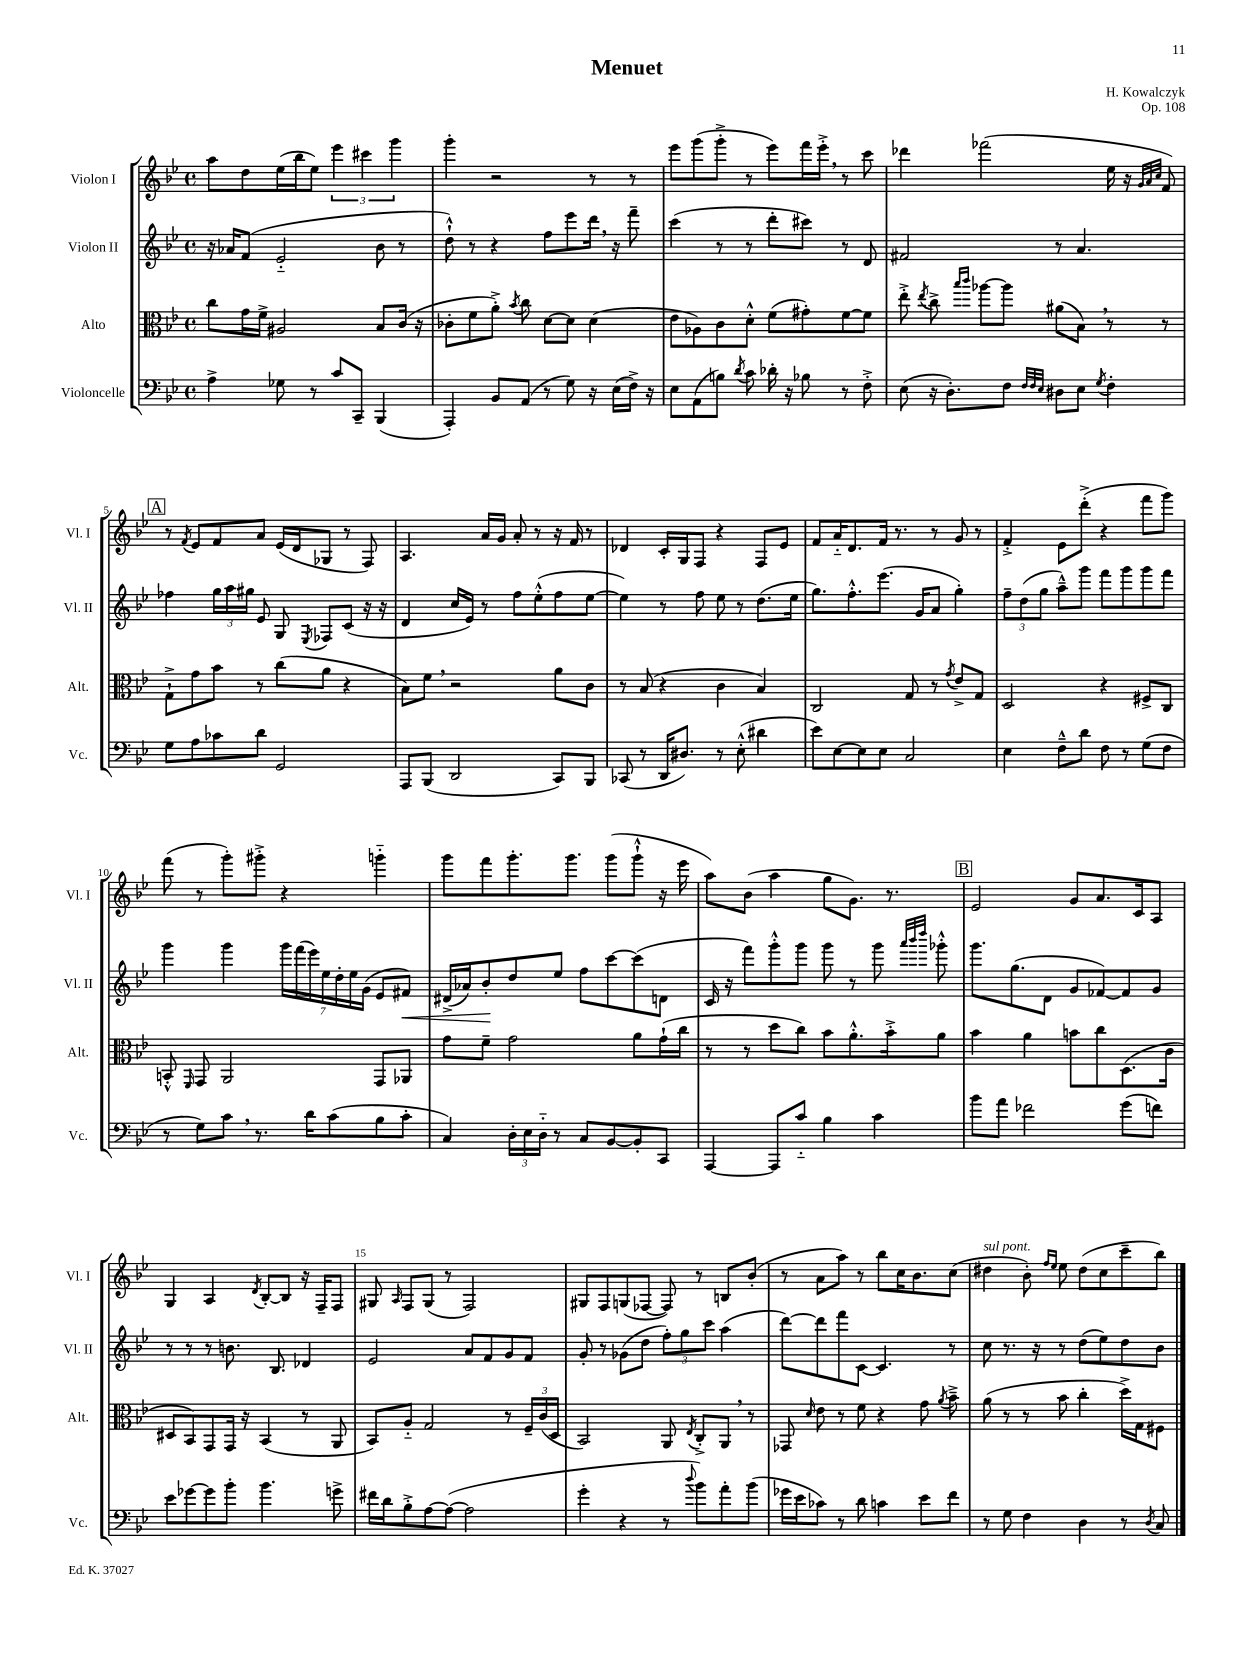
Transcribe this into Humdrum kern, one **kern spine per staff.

**kern	**kern	**kern	**dynam	**kern
*part4	*part3	*part2	*part2	*part1
*staff4	*staff3	*staff2	*staff2	*staff1
*I"Violoncelle	*I"Alto	*I"Violon II	*	*I"Violon I
*I'Vc.	*I'Alt.	*I'Vl. II	*	*I'Vl. I
*clefF4	*clefC3	*clefG2	*	*clefG2
*k[b-e-]	*k[b-e-]	*k[b-e-]	*	*k[b-e-]
*M4/4	*M4/4	*M4/4	*	*M4/4
*met(c)	*met(c)	*met(c)	*	*met(c)
=1	=1	=1	=1	=1
4A^\	8cc\L	16r	.	8aa\L
.	.	16a-X/KL	.	.
.	16g\L	(8f/J	.	8dd\
.	16f^\JJ	.	.	.
8G-X\	2A#X/	2e-/	.	(16ee-\L
.	.	.	.	16bb-\J
8r	.	.	.	8ee-\J)
8c/L	.	.	.	6eee-\
8CC~/J	.	.	.	.
.	.	.	.	6ccc#X\
(4BBB-/	8B-/L	8b-\	.	.
.	.	.	.	6ggg\
.	(16c/Jk	8r	.	.
.	16r	.	.	.
=2	=2	=2	=2	=2
4AAA'/)	8c-X'\L	8dd`^^\)	.	4ggg'\
.	8f\	8r	.	.
8BB-/L	8a'^\J)	4r	.	2r
.	8qb-/	.	.	.
(8AA/J	8cc\	.	.	.
8r	[8d\L	8ff\L	.	.
8G\)	8d\J]	8eee-\	.	.
16r	(4d\	16ddd,\Jk	.	8r
(16E-\LL	.	16r	.	.
16F^\JJ)	.	8fff~\	.	8r
16r	.	.	.	.
=3	=3	=3	=3	=3
8E-\L	8e-\L	(4ccc\	.	8eee-\L
(8AA\	8A-X\)	.	.	(8ggg\
8Bn\J)	8c\	8r	.	8ggg'^\J
8qd/	.	.	.	.
8c\	8d'^^\J	8r	.	8r
16d-X'\	(8f\L	8ddd'\L	.	8eee-\L)
16r	.	.	.	.
8B-X\	8g#X'\)	8ccc#X\J)	.	16fff\L
.	.	.	.	16eee-'^,\JJ
8r	[8f\	8r	.	8r
8F'^\	8f\J]	8d/	.	8ccc\
=4	=4	=4	=4	=4
(8E-\	8ee-'^\	2f#X/	.	4ddd-X\
.	8qee-/	.	.	.
16r	8cc^\	.	.	.
8.D'\L)	.	.	.	.
.	16qqbb-/LL	.	.	.
.	16qqccc/JJ	.	.	.
.	[8aa-X\L	.	.	(2fff-X\
8F\J	8aa-\J]	.	.	.
32qqF/LLL	.	.	.	.
32qqF/	.	.	.	.
32qqE-/JJJ	.	.	.	.
8D#X\L	(8a#X\L	8r	.	.
8E-\J	8B-,\J)	4.a/	.	.
8qG/	.	.	.	.
4F'\	8r	.	.	16ee-\
.	.	.	.	16r
.	.	.	.	32qqg/LLL
.	.	.	.	32qqa/
.	.	.	.	32qqcc/JJJ
.	8r	.	.	8f/)
!!LO:LB:g=z
!!LO:REH:place=s1:t=A
=5	=5	=5	=5	=5
8G\L	8G`^\L	4ff-X\	.	8r
.	.	.	.	8qf/
8A\	8g\	.	.	8e-/L
8c-X\	8b-\J	24gg\LL	.	8f/
.	.	24aa\	.	.
.	.	24gg#X\JJ	.	.
8d\J	8r	8e-/	.	8a/J
2GG/	(8cc\L	8G/	.	(16e-/LL
.	.	.	.	16d/J
.	.	8qE-/	.	.
.	8a\J	8F-X/L	.	8G-X/J
.	4r	(8c/J	.	8r
.	.	16r	.	8F/)
.	.	16r	.	.
=6	=6	=6	=6	=6
8AAA/L	8B-\L)	4d/	.	4.A/
(8BBB-/J	8f,\J	.	.	.
2DD/	2r	16cc/LL	.	.
.	.	16e-/JJ)	.	.
.	.	8r	.	16a/LL
.	.	.	.	16g/JJ
.	.	8ff\L	.	8a'/
.	.	(8ee-'^^\	.	8r
8CC/L)	8a\L	8ff\	.	16r
.	.	.	.	16f/
8BBB-/J	8c\J	[8ee-\J	.	8r
=7	=7	=7	=7	=7
(8CC-X/	8r	4ee-\])	.	4d-X/
8r	(8B-/	.	.	.
16DD/KL	4r	8r	.	16c'/LL
8.D#X/J)	.	.	.	16G/J
.	.	8ff\	.	8F/J
8r	4c\	8ee-\	.	4r
(8E-'^^\	.	8r	.	.
4d#X\	4B-/)	(8.dd\L	.	8F/L
.	.	.	.	8e-/J
.	.	16ee-\Jk	.	.
=8	=8	=8	=8	=8
8e-\L)	2C/	8.gg\L)	.	8f/L
[8E-\	.	.	.	16a/K
.	.	8.ff'^^\	.	8.d/
8E-\]	.	.	.	.
8E-\J	.	(8.eee-\J	.	16f/Jk
.	.	.	.	8.r
2C/	8G/	.	.	.
.	.	16g/KL	.	.
.	8r	8a/J	.	8r
.	8qg/	.	.	.
.	8e-^/L	4gg'\)	.	8g/
.	8G/J	.	.	8r
=9	=9	=9	=9	=9
4E-\	2D/	12ff~\L	.	4f'^/
.	.	(12dd\	.	.
.	.	12gg\J	.	.
8F~^^\L	.	8aa~^^\L)	.	8e-\L
8d\J	.	8ggg\J	.	(8ddd'^\J
8F\	4r	8fff\L	.	4r
8r	.	8ggg\	.	.
(8G\L	8F#X^/L	8ggg\	.	8fff\L
8F\J	8C/J	8fff\J	.	8ggg\J)
!!LO:LB:g=z
=10	=10	=10	=10	=10
8r	8BBn'^^/	4ggg\	.	(8fff\
.	16qqFF/	.	.	.
8G\L)	8GG/	.	.	8r
8c,\J	2AA/	4ggg\	.	8ggg'\L)
8.r	.	.	.	8ggg#X'^\J
.	.	28ggg\LL	.	4r
.	.	(28fff\	.	.
16d\KL	.	.	.	.
.	.	28eee-\)	.	.
.	.	28ee-\	.	.
(8c\	.	.	.	.
.	.	28dd'\	.	.
.	.	28ee-\	.	.
.	.	(28g\JJ	.	.
8B-\	8GG/L	8e-/L	.	4gggn\
!	!	!	!LO:HP:b	!
8c'\J	8AA-X/J	8f#X/J)	<	.
=11	=11	=11	=11	=11
4C/)	8g\L	(16d#X^/LL	.	8ggg\L
.	.	16a-X/J)	.	.
.	8f~\J	8b-'/	.	8fff\
24D'\LL	2g\	8dd/	[	8.ggg'\
24E-\	.	.	.	.
24D\JJ	.	.	.	.
8r	.	8ee-/J	.	.
.	.	.	.	8.ggg\J
8C/L	.	8ff\L	.	.
[8BB-/	.	[8ccc\	.	(8ggg\L
8BB-'/]	8a\L	(8ccc\]	.	8ggg`^^\J
8CC/J	(16g`\L	8dn\J	.	16r
.	16cc\JJ	.	.	16eee-\
=12	=12	=12	=12	=12
[4AAA/	8r	16c/	.	8aa\L)
.	.	16r	.	.
.	8r	8fff\L)	.	(8b-\J
8AAA/L]	8dd\L	8ggg'^^\	.	4aa\
8c/J	8cc\J)	8ggg\J	.	.
4B-\	8b-\L	8ggg\	.	8gg\L
.	8.a'^^\	8r	.	8.g\J)
4c\	.	8ggg\	.	.
.	16b-'^\k	.	.	8.r
.	.	32qqaaa/LLL	.	.
.	.	32qqbbb-/	.	.
.	.	32qqdddd/JJJ	.	.
.	8a\J	8ggg-X'^^\	.	.
!!LO:REH:place=s1:t=B
=13	=13	=13	=13	=13
8b-\L	4b-\	8.ggg\L	.	2e-/
8a\J	.	.	.	.
.	.	(8.gg\	.	.
2f-X\	4a\	.	.	.
.	.	8d\J	.	.
.	8bn\L	8g/L	.	8g/L
.	8cc\	[8f-X/)	.	8.a/
(8g\L	(8.D\	8f-/]	.	.
.	.	.	.	16c/k
8fn\J)	.	8g/J	.	8A/J
.	16c\Jk	.	.	.
!!LO:LB:g=z
=14	=14	=14	=14	=14
8e-\L	8D#X/L	8r	.	4G/
[8g-X\	8BB-/)	8r	.	.
8g-\]	8GG/	8r	.	4A/
8b-'\J	16GG/Jk	8.bn\	.	.
.	16r	.	.	.
.	.	.	.	8qd/
4.b-\	(4BB-/	.	.	[8B-'/L
.	.	8.B-/	.	.
.	.	.	.	8B-/J]
.	8r	4d-X/	.	16r
.	.	.	.	16F~/KL
8gn^\	8AA/	.	.	8F/J
=15	=15	=15	=15	=15
16f#X\LL	8BB-/L)	2e-/	.	8G#X/
16d\J	.	.	.	.
.	.	.	.	16qqA/
8B-'^\	8A/J	.	.	8F/L
[8A\	2G/	.	.	(8G#/J
(8A\J_	.	.	.	8r
2A\]	.	8a/L	.	2F/)
.	.	8f/	.	.
.	8r	8g/	.	.
.	24F~/LL	8f/J	.	.
.	(24c/	.	.	.
.	24D/JJ	.	.	.
=16	=16	=16	=16	=16
4g'\	2BB-/)	8g'/	.	8G#X/L
.	.	8r	.	8F/
4r	.	(8g-X\L	.	(8Gn/
.	.	8dd\J	.	[8F-X/J
8r	8AA/	12ff'\L)	.	8F-/])
.	.	12gg\	.	.
8qqdd/	8qE-/	.	.	.
8b-\L)	8C'^/L	.	.	8r
.	.	12ccc\J	.	.
8a'\	8AA,/J	(4aa\	.	8Bn/L
(8b-\J	8r	.	.	(8b-'/J
=17	=17	=17	=17	=17
16g-X\LL	8GG-X/	[8ddd\L)	.	8r
16e-\J	.	.	.	.
.	16qqd/	.	.	.
8c-X\J)	8e-\	8ddd\]	.	8a\L
8r	8r	8fff\	.	8aa\J)
8d\	8f\	[8c\J	.	8r
4cn\	4r	4.c/]	.	8bb-\L
.	.	.	.	16cc\K
.	.	.	.	8.b-\
8e-\L	8g\	.	.	.
.	8qa/	.	.	.
8f\J	8b-~^\	8r	.	(8cc\J
=18	=18	=18	=18	=18
!	!	!	!	!LO:TX:a:i:t=sul pont.
8r	(8a\	8cc\	.	4dd#X\
8G\	8r	8.r	.	.
4F\	8r	.	.	8b-'\)
.	.	16r	.	.
.	.	.	.	16qqff/LL
.	.	.	.	16qqee-/JJ
.	8b-\	8r	.	8ee-\
4D\	4cc'\	(8dd\L	.	(8dd#\L
.	.	8ee-\)	.	8cc\
8r	16dd^\LL)	8dd\	.	8ccc~\
.	16G\J	.	.	.
8qD/	.	.	.	.
8C/	8F#X\J	8b-\J	.	8bb-\J)
==	==	==	==	==
*-	*-	*-	*-	*-
